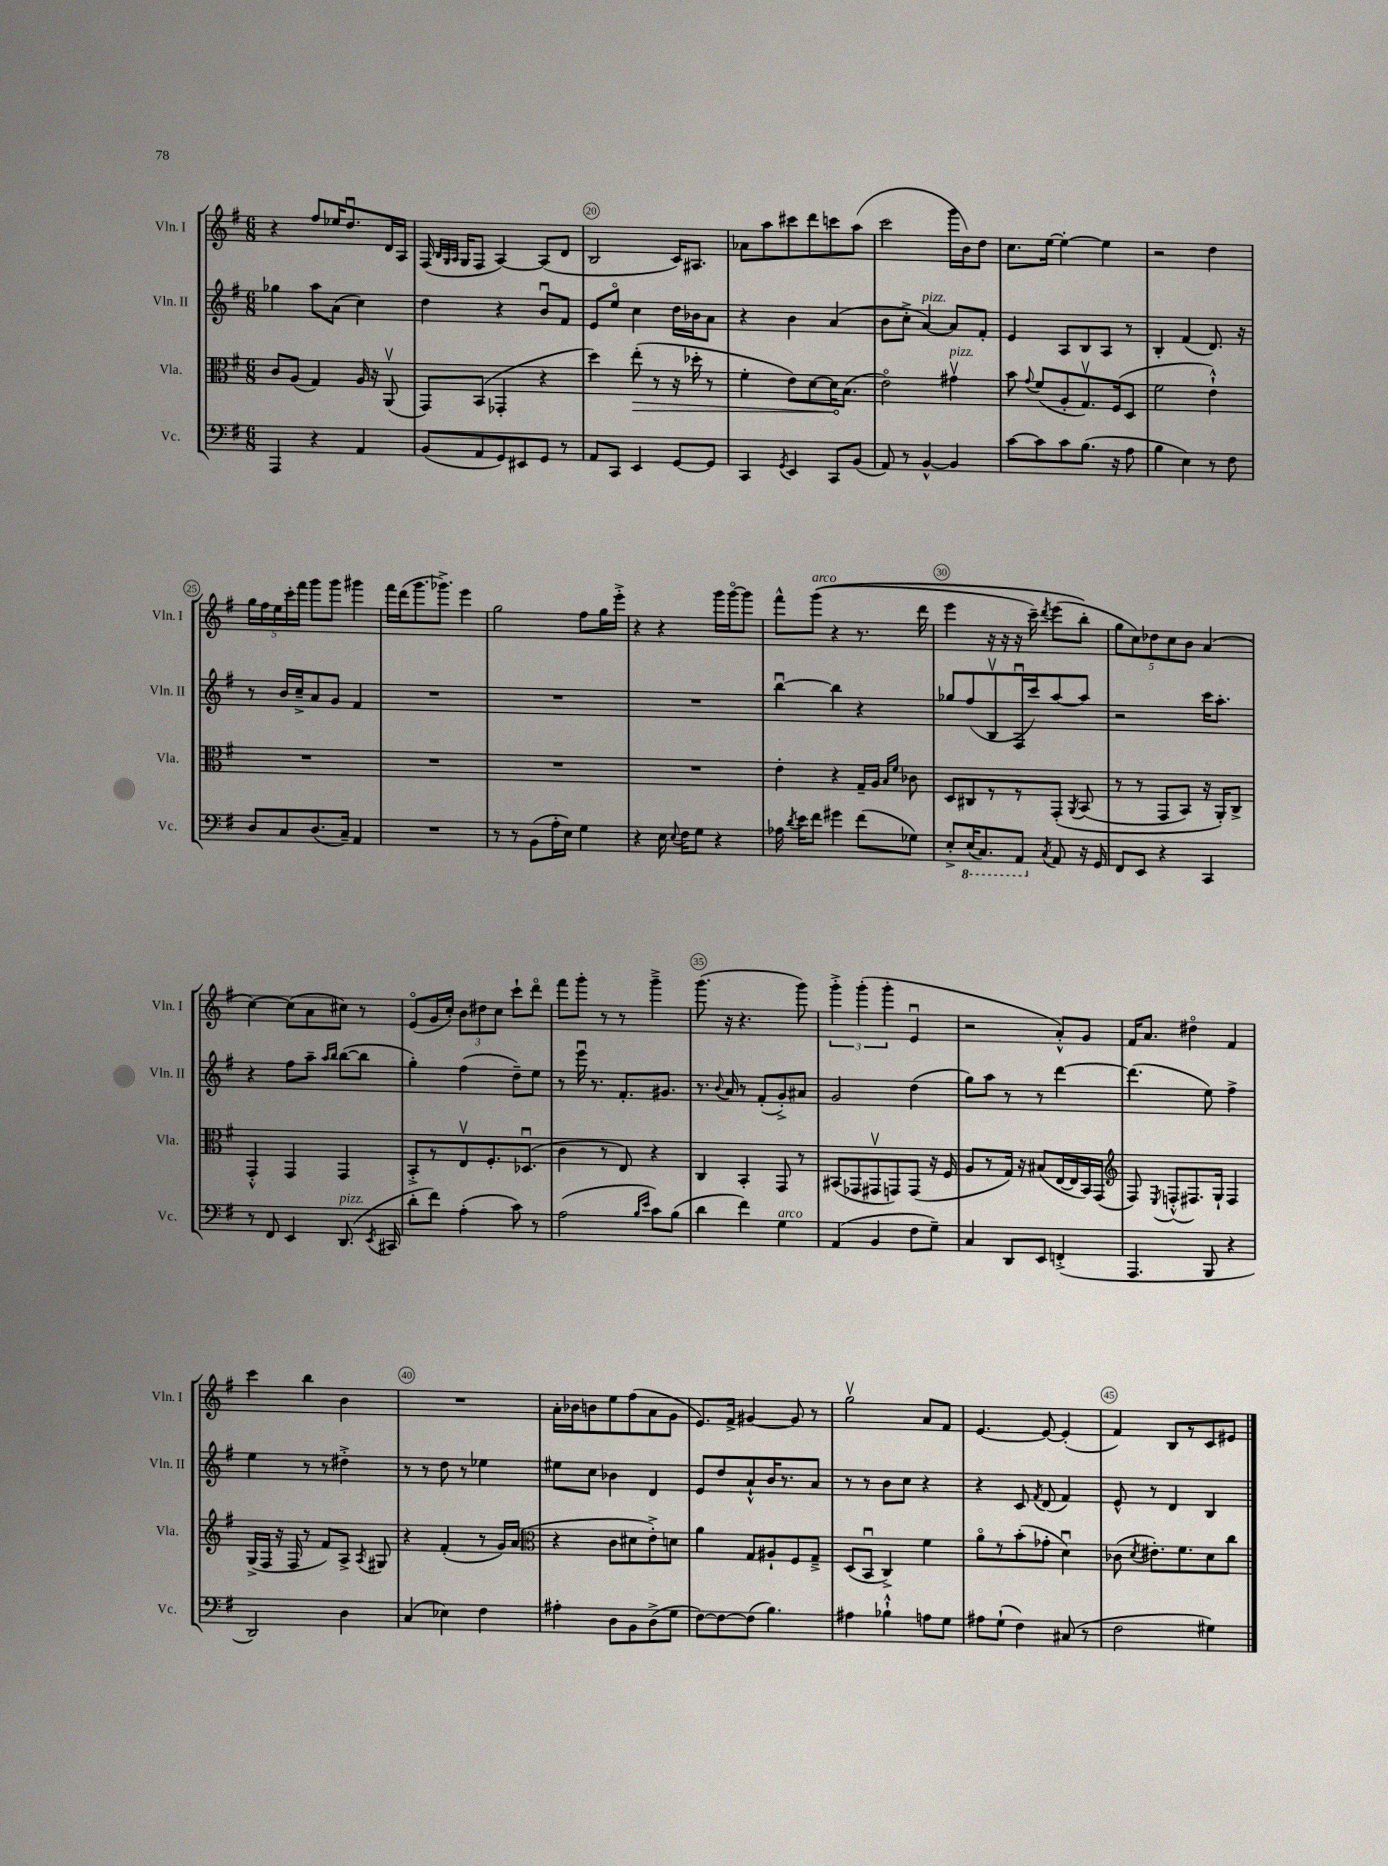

**kern	**kern	**kern	**kern
*staff4	*staff3	*staff2	*staff1
*clefF4	*clefC3	*clefG2	*clefG2
*k[f#]	*k[f#]	*k[f#]	*k[f#]
*M6/8	*M6/8	*M6/8	*M6/8
4AAA	8c	4gg-	4r
.	(8A	.	.
4r	4G)	8aa	8ff#
.	.	(8a	16ee-
.	.	.	8.ddu
4AA	16A	4cc)	.
.	16r	.	.
.	(8AAv	.	16d
.	.	.	16A
=	=	=	=
(8BB	8GG)	4dd	(16F#
.	.	.	32qqB
.	.	.	32qqG
.	.	.	32qqA
.	.	.	16G
8AA	(8BB	.	8F#
8GG)	4GG-'	4r	[4A)
8EE#	.	.	.
8GG	4r	8bu	(8A]
8r	.	8f#	8d
=	=	=	=
8AA	4dd)	8e	2B
8CC	.	8eeo	.
4EE	(8ee'	4cc	.
.	8r	.	.
[8GG	16r	16dd	16c)
.	16dd-'	16b-	8.A#
8GG]	8r	8a	.
=	=	=	=
4CC	4f#'	4r	8a-
.	.	.	8aa
8qGG	.	.	.
4EE	8e)	4b	8ccc#
.	[8d	.	8ddd
8CC	16d]	(4a	8ccc
.	(8.B	.	.
(8BB	.	.	(8aa
=	=	=	=
8AA)	2eo)	8b	2ccc
8r	.	8cc'^	.
[4BB^^	.	[4a)	.
4BB]	4g#v	8a]	16ggg
.	.	.	16b)
.	.	8f#'	8dd
=	=	=	=
[8c	8b	4e	8.cc
.	8qqg	.	.
8c]	(8f#	.	.
.	.	.	[16ee
8c	8A'	8A	4ee'_
(8.B	8.Gv)	8B	.
.	.	8A	4ee]
16r	(16F#	.	.
8A	8D	8r	.
=	=	=	=
4B	2f#	4B'	2r
4E)	.	(4f#	.
8r	4e`^^)	8.d)	4dd
8F#	.	.	.
.	.	16r	.
=	=	=	=
8D	2.r	8r	20gg
.	.	.	20ff#
.	.	.	20ee
8C	.	16b	.
.	.	.	20ccc'
.	.	16cc~^	.
.	.	.	20fff#
(8.D	.	8a	8ggg
.	.	8g	8ggg
16C~)	.	.	.
4AA	.	4f#	4ggg#
=	=	=	=
2.r	2.r	2.r	16fff#
.	.	.	(16ddd
.	.	.	8.ggg
.	.	.	8.ggg-^)
.	.	.	4eee
=	=	=	=
8r	2.r	2.r	2gg
8r	.	.	.
(8BB	.	.	.
16A'	.	.	.
16E)	.	.	.
4G	.	.	8ff#
.	.	.	16gg
.	.	.	16eee'^
=	=	=	=
4r	2.r	2.r	4r
16E	.	.	4r
8qqE	.	.	.
16F#	.	.	.
8G	.	.	.
4r	.	.	16ggg
.	.	.	[16gggo
.	.	.	8ggg]
=	=	=	=
16A-	4e'	[4bbu	8fff#^^
8qd	.	.	.
16e	.	.	.
8f#	.	.	&((8ggg
4g#	4r	4bb]	4r
(8f#	16G~	4r	8.r
.	16A	.	.
.	16qqB	.	.
.	16qqf#	.	.
8G-)	8c-	.	.
.	.	.	16ddd
=	=	=	=
8E'^	8D	8gg-	4eee
(16EE	8C#	(8ff#	.
8.CC)	.	.	.
.	8r	8Bv	16r
.	.	.	16r
8AAA	8r	16F#u	16r
.	.	16ccc)	16ccc~)
8qC	.	.	8qddd
8AA	&(8GG'	[8aa	(8eee
.	8qAA	.	.
16r	(8BB	8aa]	8bb'&)
16GG	.	.	.
=	=	=	=
8FF#	8r	2r	10gg
.	.	.	10cc)
8EE	8r	.	.
.	.	.	10dd-
4r	8GG	.	.
.	.	.	10cc
.	8BB)	.	.
.	.	.	10b
4CC	16r	16ccc	(4a
.	16AA'&)	8.aa'	.
.	8C^	.	.
=	=	=	=
8r	4GG'^^	4r	[4cc)
8FF#	.	.	.
4EE	4GG	8ff#	(8cc]
.	.	8aa~	8a
.	.	16qqaa	.
.	.	16qqbb	.
(8.DD	4GG	([8bb	8cc#)
.	.	8bb]	8r
8qEE	.	.	.
16CC#	.	.	.
=	=	=	=
8d'	8BB'^	4gg')	(8eo
8f#)	8r	.	16g
.	.	.	16cc')
(4A'	8Ev	(4ff#	12b
.	.	.	12dd#
.	8.F#'	.	.
.	.	.	12cc
8c)	.	8dd~)	8ccc`
.	(8.D-u	.	.
8r	.	8ee	8dddo
=	=	=	=
(2A	4c	8r	8fff#
.	.	16eeeu	8ggg'
.	.	8.r	.
.	8r	.	8r
.	8E)	8.f#'	8r
16qqB	.	.	.
16qqe	.	.	.
8c)	4r	.	4ggg~^
.	.	8.g#	.
(8B	.	.	.
=	=	=	=
4d	4C	8.r	(8.ggg
.	.	8qqb	.
.	.	16a	16r
4f#)	4BB'	8r	4.r
.	.	(8f#'	.
4G	8GG	8g'^)	.
.	8r	8a#	8ggg)
=	=	=	=
(4AA	(8BB#	2g	6ggg'^
.	8GG-	.	.
.	.	.	(6ggg'
4BB	8GG#v	.	.
.	.	.	6ggg'
.	8GG)	.	.
8F#	(8GG	(4dd	4eu
8G~)	16r	.	.
.	16F#	.	.
=	=	=	=
4C	8A	8gg)	2r
.	8r	8aa	.
8DD	16G)	8r	.
.	16r	.	.
8EE	(8B#	8r	.
(4FF'^	[16E	[4ddd	8a'^^)
.	16E]	.	.
.	16BB)	.	8g
.	(16GG	.	.
=	=	=	=
*	*clefG2	*	*
4.AAA	8F#)	(4.ddd]	16f#
.	.	.	8.a
.	8qE	.	.
.	(8F'^^	.	.
.	8.F#)	.	4dd#o
8BBB	.	8ee)	.
.	16G`	.	.
4r	4F#	4ff#^	4f#
=	=	=	=
2DD)	(16G^	4ee	4ccc
.	16F#	.	.
.	16r	.	.
.	16F#	.	.
.	8r	8r	4bb
.	8f#)	8r	.
4D	8A^	4dd#'^	4b
.	8qA	.	.
.	8G#	.	.
=	=	=	=
(4C	4r	8r	2.r
.	.	8r	.
4E-)	(4f#'	8dd	.
.	.	8r	.
4F#	8r	4ee-	.
.	16g)	.	.
.	(16a	.	.
=	=	=	=
*	*clefC3	*	*
4A#'	4r	8ee#	16a'
.	.	.	16b-
.	.	8cc	8b
8D	8c	4b-	8ee
8BB	8d#	.	(8ff#
(8D^	8e'^)	4d	8a
8G	8d	.	8g
=	=	=	=
[8F#)	4a	8e	8.e)
8F#_	.	8dd	.
.	.	.	16f#^
(8F#]	8G	8a`^^	[4g#
4.B)	8A#`	16b	.
.	.	8.r	.
.	8F#	.	8g#]
.	8G~^	8a	8r
=	=	=	=
4A#	(8D	8r	2ggv
.	8BBu	8r	.
4B-`^^	4C^)	8b	.
.	.	8cc	.
8A	4f#	4r	8a
8G	.	.	8f#
=	=	=	=
8A#	8ao	4r	[4.e
(8G`	8r	.	.
4F#)	(8b'	8c	.
.	.	8qf#	.
.	8g-'	(8d	8e_
(8C#	4du)	4f#)	(4e']
8r	.	.	.
=	=	=	=
2F#	(8c-	8e^^	4f#)
.	8qd	.	.
.	8.e#')	8r	.
.	.	4d	8B
.	8.f#	.	.
.	.	.	8r
4G#)	8d	4B	8c
.	8cc	.	8e#
==	==	==	==
*-	*-	*-	*-
